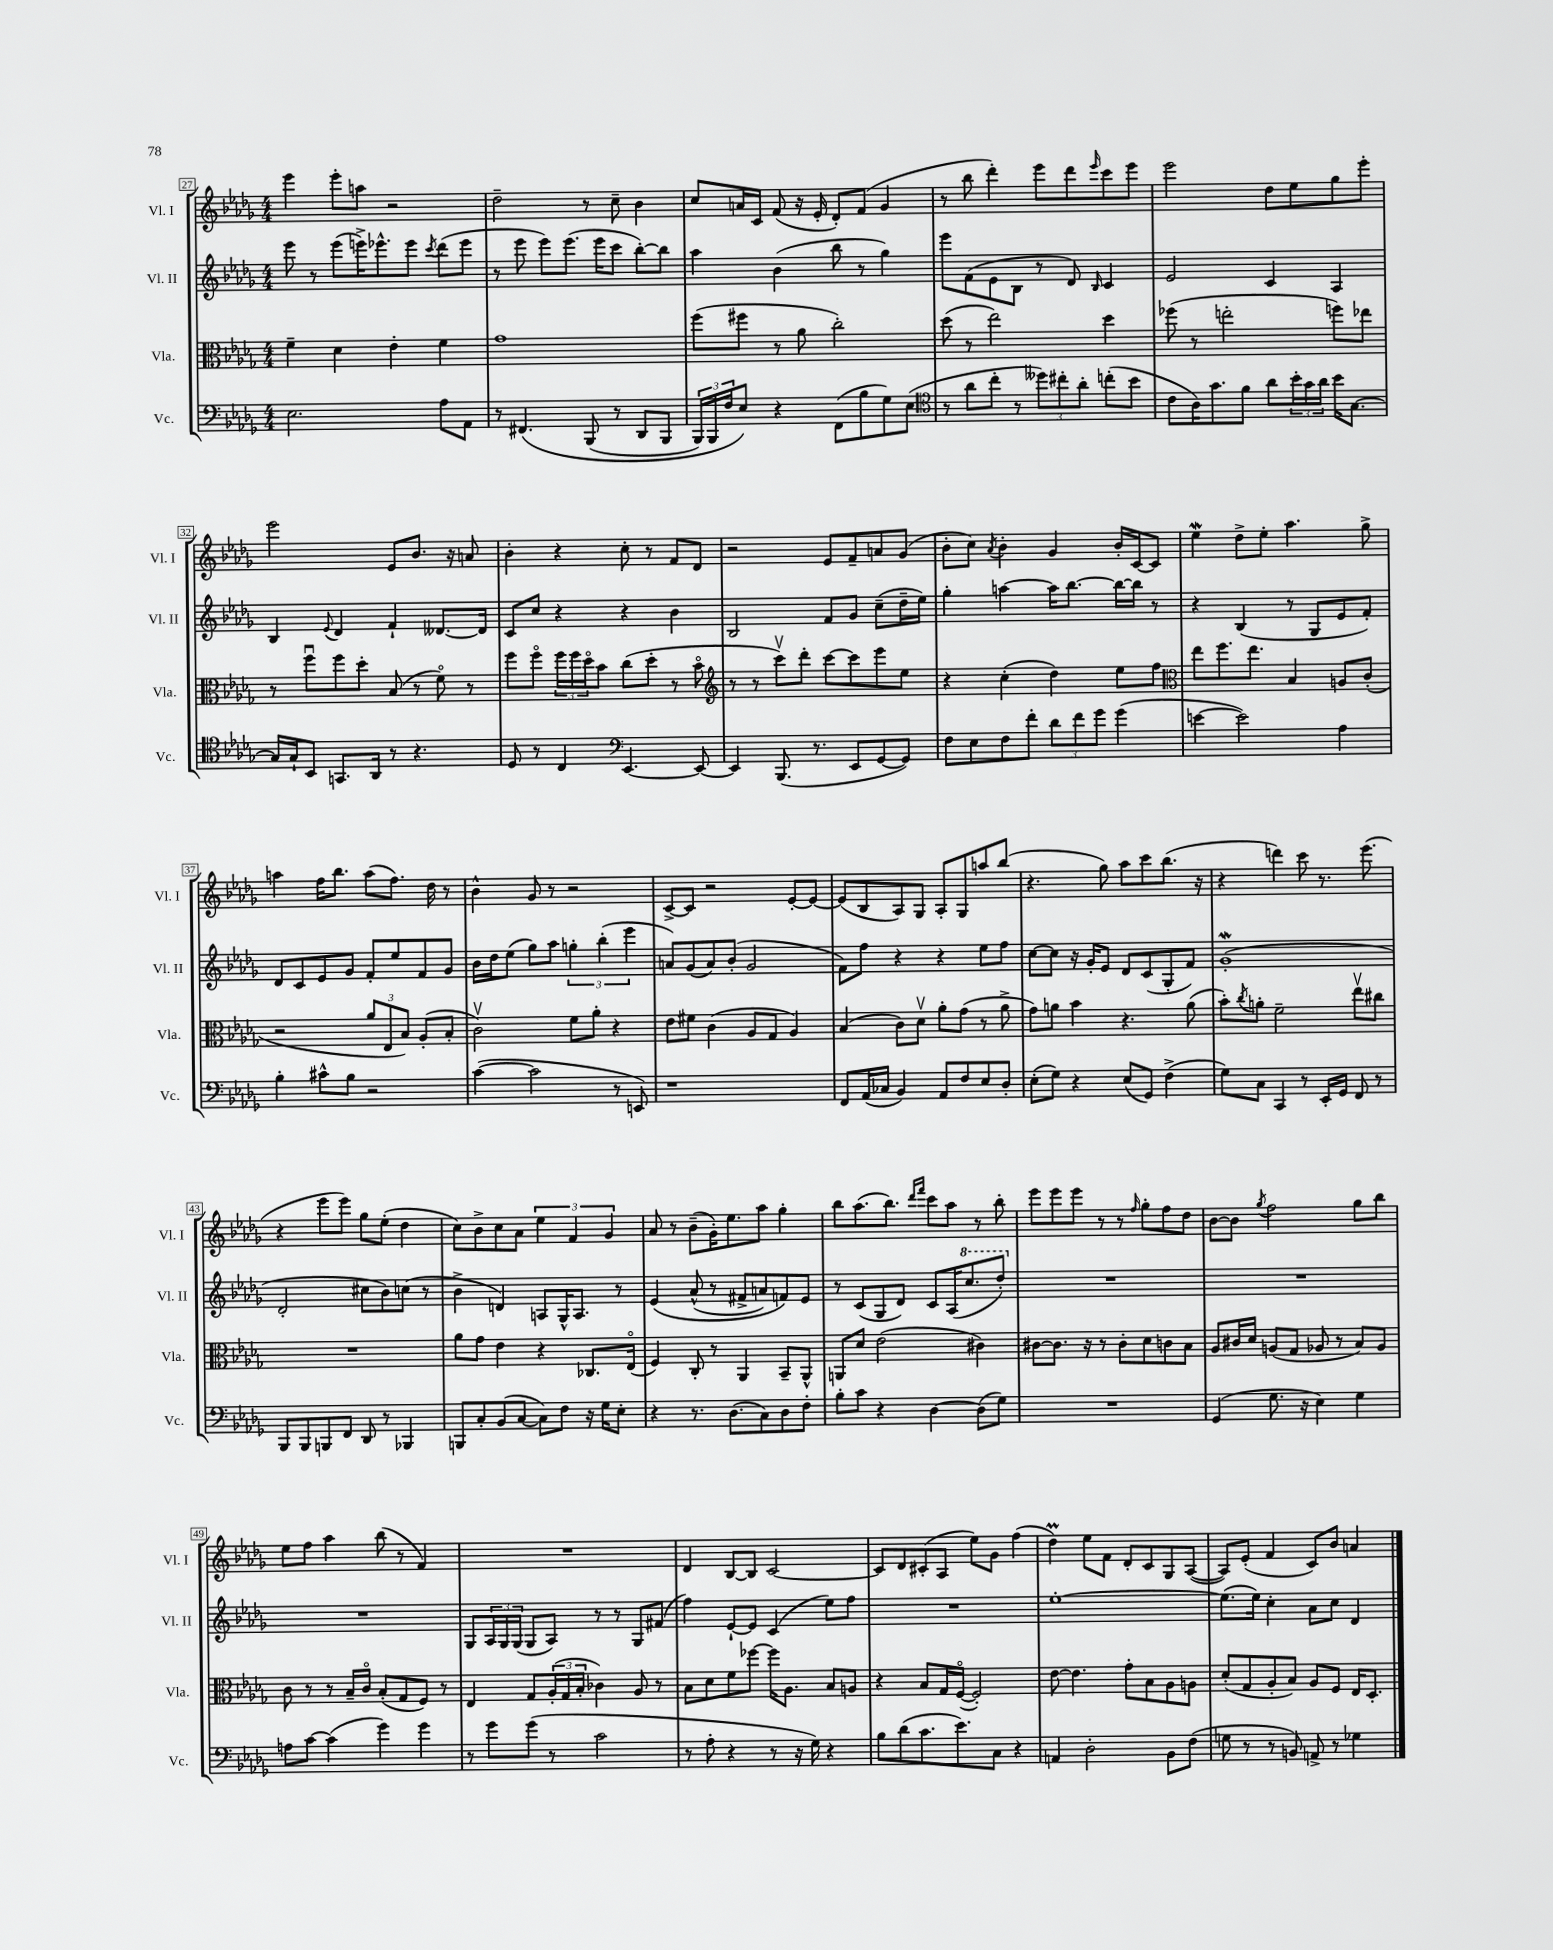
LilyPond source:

<<
\new StaffGroup <<
\new Staff = "s0" \with { instrumentName = "Vl. I" shortInstrumentName = "Vl. I" } {
    \clef treble \key des \major \numericTimeSignature \time 4/4
    ees'''4 ees'''8-. a''8 r2 |
    des''2-- r8 c''8-- bes'4 |
    c''8 a'16 c'16 f'8( r16 ees'16-. des'8-.) f'8( ges'4 |
    r8 bes''8 des'''4-.) ees'''8 des'''8 \grace { ees'''16 } c'''8 ees'''8 |
    ees'''2 des''8 ees''8 ges''8 ees'''8-. |
    ees'''2 ees'8 bes'8. r16 a'8 |
    bes'4-. r4 c''8-. r8 f'8 des'8 |
    r2 ees'8 f'8-- a'8 ges'8( |
    bes'8-. c''8) \acciaccatura { aes'8 } bes'4-. ges'4 bes'16-. c'16~ c'8 |
    ees''4\mordent des''8-> ees''8-. aes''4. ges''8-> |
    a''4 f''16 bes''8. a''8( f''8.) des''16 r8 |
    bes'4-^ ges'8 r8 r2 |
    c'8~-> c'8 r2 ees'8~-. ees'8~ |
    ees'8( bes8 aes8) ges8 aes8-. ges8 a''8 bes''8( |
    r4. ges''8) aes''8 c'''8 bes''8.( r16 |
    r4 d'''4) c'''8 r8. ees'''8.( |
    r4 ees'''8 ees'''8) ges''8 ees''8-.( des''4 |
    c''8) bes'8-> c''8 aes'8 \tuplet 3/2 { ees''4 f'4 ges'4 } |
    aes'8 r8 bes'8--( ges'16-.) ees''8. aes''8 ges''4-. |
    bes''8 aes''8.( bes''8.) \grace { des'''16 f'''16 } c'''8 aes''8 r8 bes''8-. |
    ees'''8 ees'''8 ees'''8 r8 r8 \grace { f''16 } ges''8-. f''8 des''8 |
    bes'8~ bes'8 \acciaccatura { ges''8 } f''2 ges''8 bes''8 |
    ees''8 f''8 aes''4 bes''8( r8 f'4) |
    R1 |
    des'4 bes8~ bes8 c'2~ |
    c'8 des'8 cis'8-.( aes8 ees''8) ges'8 f''4( |
    des''4\prall) ees''8 f'8 des'8-. c'8 ges8 aes8~( |
    aes8) ees'8-.( f'4 c'8) bes'8 a'4 \bar "|." |
}
\new Staff = "s1" \with { instrumentName = "Vl. II" shortInstrumentName = "Vl. II" } {
    \clef treble \key des \major \numericTimeSignature \time 4/4
    ees'''8 r8 ees'''8( e'''16->) ees'''8.-^ ees'''8 \acciaccatura { c'''8 } des'''8( ees'''8 |
    r8 ees'''8 ees'''8) ees'''8.( ees'''16 c'''8 bes''8~-.) bes''8 |
    aes''4 bes'4( bes''8 r8 ges''4) |
    ees'''8 f'8( ees'8 bes8 r8 des'8) \grace { bes16 } c'4 |
    ees'2 c'4 aes4 |
    bes4 \appoggiatura { ees'8 } des'4 f'4-! deses'8.~ deses'16 |
    c'8 c''8 r4 r4 bes'4 |
    bes2 f'8 ges'8 c''8--( des''16-- ees''16) |
    ges''4-. a''4~ a''16 bes''8.~ bes''16~ bes''16 r8 |
    r4 bes4( r8 ges8 ees'8 f'8-.) |
    des'8 c'8 ees'8 ges'8 f'8-. ees''8 f'8 ges'8 |
    bes'16 des''16 ees''8( ges''8) aes''8 \tuplet 3/2 { g''4-. bes''4-.( ees'''4 } |
    a'8) ges'8( a'8) bes'8-.( ges'2 |
    f'8) f''8 r4 r4 ees''8 f''8 |
    c''8~ c''8 r16 ges'16-. ees'8 des'8 c'8( ges8-. f'8) |
    ges'1-.\mordent( |
    des'2-. cis''8 bes'8) c''8( r8 |
    bes'4-> d'4) a8 ges16-^ a8. r8 |
    ees'4\( aes'8-^( r8 fis'8-> a'8) f'8\) ees'8 |
    r8 c'8( ges8 des'8) c'8 aes16( \ottava #1 c'''8. des'''8-.) \ottava #0 |
    R1 |
    R1 |
    R1 |
    ges8 \tuplet 3/2 { aes16 ges16 ges16( } ges8 aes8) r8 r8 ges8 fis'8( |
    f''4) ees'8~-! ees'8 c'4( ees''8) f''8 |
    R1 |
    ees''1~-. |
    ees''8.( ees''16) c''4-. aes'8 c''8 des'4 \bar "|." |
}
\new Staff = "s2" \with { instrumentName = "Vla." shortInstrumentName = "Vla." } {
    \clef alto \key des \major \numericTimeSignature \time 4/4
    f'4-- des'4 ees'4-. f'4 |
    ges'1 |
    f''8( fis''8 r8 aes'8 c''2-.) |
    des''8( r8 ees''2) des''4 |
    fes''8( r8 e''2-. f''8) ees''8 |
    r8 f''8\downbow f''8 des''8-. bes8( r8 f'8\flageolet) r8 |
    f''8 f''8\flageolet \tuplet 3/2 { f''16 f''16 des''16\flageolet } bes'8 c''8( des''8-. r8 bes'8\flageolet |
    \clef treble r8 r8 c'''8\upbow) des'''8-. c'''8~ c'''8 ees'''8 ees''8 |
    r4 c''4-.( des''4) ees''8 f''8 |
    \clef alto ees''8 f''8. ees''8. bes4 a8 c'8-.( |
    r2 \tuplet 3/2 { aes'8 ees8 bes8) } aes8-.( bes8-. |
    c'2\upbow) f'8 aes'8-. r4 |
    ees'8 fis'8 c'4( aes8 ges8 aes4) |
    bes4( c'8) des'8\upbow aes'8-. ges'8( r8 aes'8-> |
    ges'8) a'8 bes'4 r4. a'8( |
    bes'8-.) \acciaccatura { c''8 } a'8-. f'2-- ees''8\upbow cis''8 |
    R1 |
    aes'8 ges'8 ees'4 r4 ces8. ees16\flageolet( |
    f4) c8-. r8 aes,4 bes,8-- aes,8-^ |
    a,8 des'8 ees'2( cis'4) |
    cis'8~ cis'8. r16 r8 cis'8-. des'8 c'8 bes8 |
    aes8 cis'16 des'16 a8( ges8 aes8 r8 bes8) aes8 |
    c'8 r8 r8 bes16-- c'16\flageolet bes8-.( ges8 f8) r8 |
    ees4 ges8 \tuplet 3/2 { aes16-.( ges16 bes16-. } ces'4) aes8 r8 |
    bes8 des'8 f'8 fes''8~ fes''16 aes8. bes8 a8 |
    r4 bes8 ges16 f16~\flageolet( f2-.) |
    ees'8~ ees'4. ges'8-. bes8 aes8 a8 |
    des'8-.( ges8 aes8-. bes8) aes8 f8 ees16 des8.-. \bar "|." |
}
\new Staff = "s3" \with { instrumentName = "Vc." shortInstrumentName = "Vc." } {
    \clef bass \key des \major \numericTimeSignature \time 4/4
    ees2. aes8 aes,8 |
    r8 fis,4.\( bes,,8( r8 des,8 bes,,8 |
    \tuplet 3/2 { bes,,16) bes,,16 f16 } ees8\) r4 f,8( bes8 ges8) ees8( |
    \clef tenor r8 aes'8 c''8-. r8 \tuplet 3/2 { deses''8) cis''8-. aes'8-. } c''8-.( bes'8 |
    c'8 aes16) ges'8. f'8 aes'8 \tuplet 3/2 { bes'16-. ges'16 aes'16 } bes'16 ges8.~ |
    ges16 ges16-! bes,8 g,8. aes,16 r8 r4. |
    des8 r8 c4 \clef bass ees,4.~ ees,8~ |
    ees,4 bes,,8.( r8. ees,8 ges,8~ ges,8) |
    f8 ees8 f8 f'8-. \tuplet 3/2 { des'8 f'8 ges'8 } ges'4( |
    e'4~ e'2) aes4 |
    bes4-. cis'8-^ bes8 r2 |
    c'4~( c'2 r8 e,8) |
    r1 |
    f,8 aes,16( ces16 bes,4) aes,8 f8 ees8 des8-. |
    ees8-.( ges8) r4 ees8( ges,8) f4->( |
    ges8) c8 c,4 r8 ees,16-. ges,16 f,8 r8 |
    bes,,8 bes,,8 b,,8 f,8 des,8 r8 bes,,4 |
    b,,8 c8-. bes,8( c8~ c8) f8 r16 ges16 ees8-. |
    r4 r8. des8.( c8) des8 f8-. |
    bes8-. c'8 r4 des4~ des8( ges8) |
    R1 |
    ges,4( ges8. r16 ees4) ges4 |
    a8 c'8~ c'4( ges'4) ges'4 |
    r8 ges'8 ges'8( r8 c'2 |
    r8 aes8-. r4 r8 r16 ges16) r4 |
    bes8 des'8( c'8. ees'8.) c8 r4 |
    a,4 des2-. bes,8 f8( |
    g8 r8 r8 b,8) a,8-> r8 ges4 \bar "|." |
}
>>
>>
\layout { \context { \Score currentBarNumber = #27 \override BarNumber.stencil = #(make-stencil-boxer 0.1 0.3 ly:text-interface::print) } }
